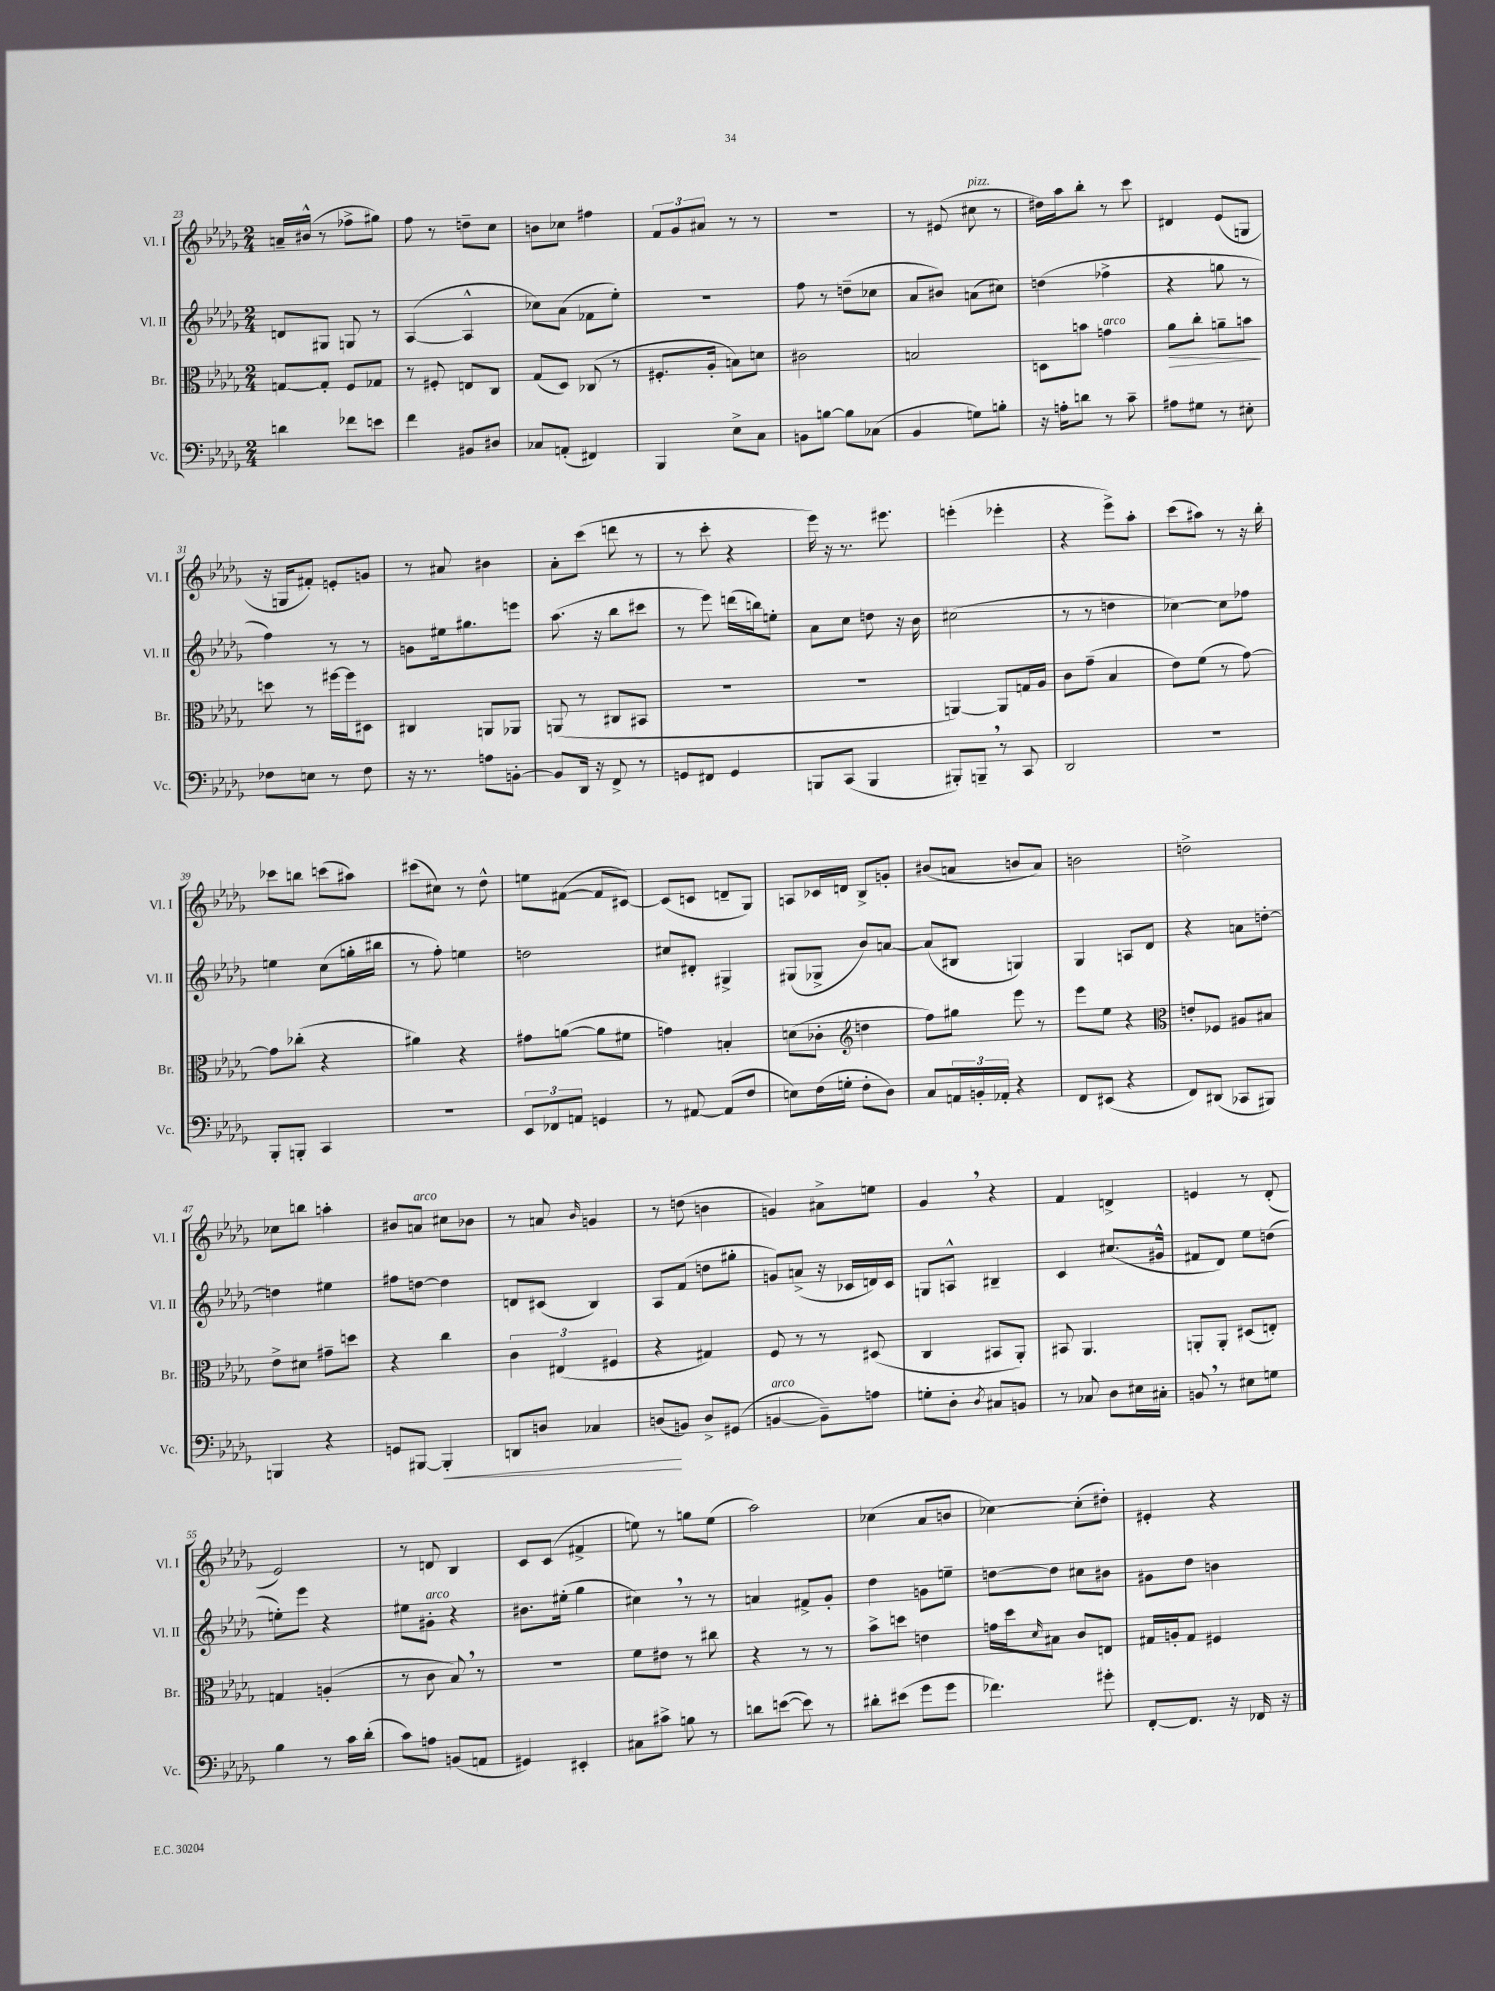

**kern	**kern	**kern	**kern
*staff4	*staff3	*staff2	*staff1
*clefF4	*clefC3	*clefG2	*clefG2
*k[b-e-a-d-g-]	*k[b-e-a-d-g-]	*k[b-e-a-d-g-]	*k[b-e-a-d-g-]
*M2/4	*M2/4	*M2/4	*M2/4
4d	[8G	8d	16a~
.	.	.	(16b#^^
.	8G']	8G#	8r
8f-	8F	8G	8ff-^
8e	8G-	8r	8gg#)
=	=	=	=
4f	8r	([4A-	8ff
.	8F#'	.	8r
8BB#	8E	4A-^^]	8dd~
8D#	8C	.	8cc
=	=	=	=
8C-	(8G-	8cc-)	8b
(8AA'	8D-)	(8a-	8cc-
4FF#)	(8C-	8f-	4ff#
.	8r	8ee-')	.
=	=	=	=
4BBB-	8.F#'	2r	12f
.	.	.	12g-
.	.	.	12a#
.	16A-'	.	.
8E-^	8B)	.	8r
8C	8d	.	8r
=	=	=	=
8BB	2c#	8ff	2r
[8B	.	8r	.
8B]	.	(8dd~	.
(8C-	.	8cc-	.
=	=	=	=
4BB-	2B	8a-	8r
.	.	8b#)	(8e#
8G)	.	(8a	8cc#
8B'	.	8cc#)	8r
=	=	=	=
16r	8D	(4dd	16dd#)
16A'	.	.	16aa-
8d	8b	.	8bb-'
8r	4g	4ff-^	8r
8c~	.	.	8ccc
=	=	=	=
8A#	8a-	4r	4d#
8G#	8cc'	.	.
8r	8a~	8gg	(8e-
8E#'	8b	8r	8G
=	=	=	=
8F-	8dd	4ff)	16r
.	.	.	16G
8E	8r	.	8f#')
8r	[16ff#	8r	8e'
.	16ff#]	.	.
8F-	8D#	8r	8g
=	=	=	=
16r	4C#	8g	8r
8.r	.	.	.
.	.	16ee#	8a#
.	.	8.gg#	.
8A	8AA	.	4b#
[8BB'	8AA-	8eee	.
=	=	=	=
8BB]	(8AA	(8.aa-	8a-'
16DD-	8r	.	(8ccc
16r	.	16r	.
8FF^	8C#	8bb-	8ddd
8r	8BB#	8ccc#	8r
=	=	=	=
8GG	2r	8r	8r
8FF#	.	8eee-)	8ccc'
4GG	.	(16ddd	4r
.	.	16bb)	.
.	.	8ee'	.
=	=	=	=
8BBB	2r	8a-	16eee-)
.	.	.	16r
(8CC	.	8cc	8.r
4BBB	.	8dd	.
.	.	.	8.eee#
.	.	16r	.
.	.	16b-	.
=	=	=	=
8BBB#')	[4AA)	(2cc#	(4eee'
8BBB~	.	.	.
8r	8AA]	.	4eee-'
8CC	16G	.	.
.	16A-	.	.
=	=	=	=
2DD-	8c	8r	4r
.	(8g-~	8r	.
.	4B-	4dd	8eee-^)
.	.	.	8aa-'
=	=	=	=
2r	8e-)	[4cc-)	(8ccc
.	(8f	.	8aa#)
.	8r	8cc-]	8r
.	[8g-)	8ff-	16r
.	.	.	16bb-'
=	=	=	=
8BBB-'	8g-]	4ee	8ccc-
8BBB'	(8cc-'	.	8bb
4CC	4r	(8cc	(8ccc
.	.	16gg'	8aa#)
.	.	16bb#	.
=	=	=	=
2r	4a#)	8r	(8ccc#
.	.	8ff')	8cc#)
.	4r	4ee	8r
.	.	.	8dd-^^
=	=	=	=
12EE-	8g#	2dd	8ee
12FF-	.	.	.
.	([8a	.	([8f#
12AA	.	.	.
4GG	8a]	.	8f#]
.	8f#	.	[8c#)
=	=	=	=
8r	4g)	8cc#	(8c#]
[8AA#	.	8d#'	8c
(8AA#]	4B'	4G#^	8d~
8F	.	.	8G-)
=	=	=	=
8E)	(8d	(8G#	8A
(16F	8c-'	8G-^	16c-
16G'	.	.	16d
*	*clefG2	*	*
8F'	4dd	8b-)	8B-^
8D-)	.	[8a	8g'
=	=	=	=
8C	8ff)	(8a]	(8b#
24AA	8gg#	8B#	8a
24BB'	.	.	.
24AA-'	.	.	.
4r	8eee-	4G)	8b
.	8r	.	8a)
=	=	=	=
8FF	8eee-	4G-	2b
(8EE#	8ee-	.	.
4r	4r	8A	.
.	.	8d-	.
=	=	=	=
*	*clefC3	*	*
8FF)	8e'	4r	2dd^
(8DD#	8F-	.	.
8CC-	8A#	8a	.
8BBB#)	8B#	[8dd'	.
=	=	=	=
4BBB	8e-^	4dd]	8cc-
.	8d#	.	8bb
4r	8g#~	4ee#	4aa'
.	8dd	.	.
=	=	=	=
8GG	4r	8ff#	8b#
[8BBB#	.	[8dd	8a
4BBB#']	4cc	4dd]	8cc#
.	.	.	8b-
=	=	=	=
8DD	6c	8d	8r
8D	.	(8c#	8a
.	(6E#	.	.
.	.	.	16qqb-
4C-	.	4B-)	4g
.	6F#	.	.
=	=	=	=
(8D	4r	8A-	8r
8BB)	.	(8f	(8dd
8D^	4G#)	8dd	4b
(8GG#	.	8gg#'	.
=	=	=	=
[4BB	8F	8g)	4g)
.	8r	(8a^	.
8BB~])	8r	16r	8a#^
.	.	16c-	.
8A	(8D#	16d)	8ee
.	.	16c-	.
=	=	=	=
8G'	4C	8G	4g-
8D-'	.	8A^^	.
8qD-	.	.	.
8C#	8BB#	4B#~	4r
8BB	8AA-')	.	.
=	=	=	=
8r	8BB#	4c	4f
8C-	4.AA-	.	.
8D-	.	(8.cc#	4d^
16E#	.	.	.
16C#'	.	16g#^^	.
=	=	=	=
8BB	8AA'	8f#	4e
8r	8AA'	8d-)	.
8E#	(8D#	8ee-	8r
8G	8E')	(8dd	(8d-'
=	=	=	=
4B-	4G	8ee')	2e-)
.	.	8eee-	.
8r	(4A'	4r	.
16c	.	.	.
(16d-'	.	.	.
=	=	=	=
8c)	8r	8ee#	8r
8A	8c	8g#'	8d
(8BB	8B-)	4r	4B-
8AA	8r	.	.
=	=	=	=
4GG#)	2r	8.b#	8c
.	.	.	(8c
.	.	(16ee#'	.
4EE#'	.	4gg-	4f#^
=	=	=	=
8C#	8f	4cc#)	8ee)
8c#^	8e#	.	8r
8B	8r	8r	8gg
8r	8cc#	8r	(8ee
=	=	=	=
8d	4r	4a	2aa-)
([8e	.	.	.
8e])	8r	8f#^	.
8r	8r	8g-'	.
=	=	=	=
8d#'	8b-^	4dd-	(4cc-
(8e#	8dd	.	.
8g-	4e	8g	8a-
8g-	.	8ee~	8b
=	=	=	=
4.f-)	16g	[8dd	[4cc-)
.	16dd-	.	.
.	16qqd-	.	.
.	8B#	8dd]	.
.	8c	8cc#	(8cc-']
8g#'	8E	8b#	8dd#')
=	=	=	=
[8FF'	16G#	8g#	4e#'
.	16A'	.	.
8.FF]	8G#	8dd-	.
.	4F#	4b	4r
16r	.	.	.
16FF-	.	.	.
16r	.	.	.
==	==	==	==
*-	*-	*-	*-
